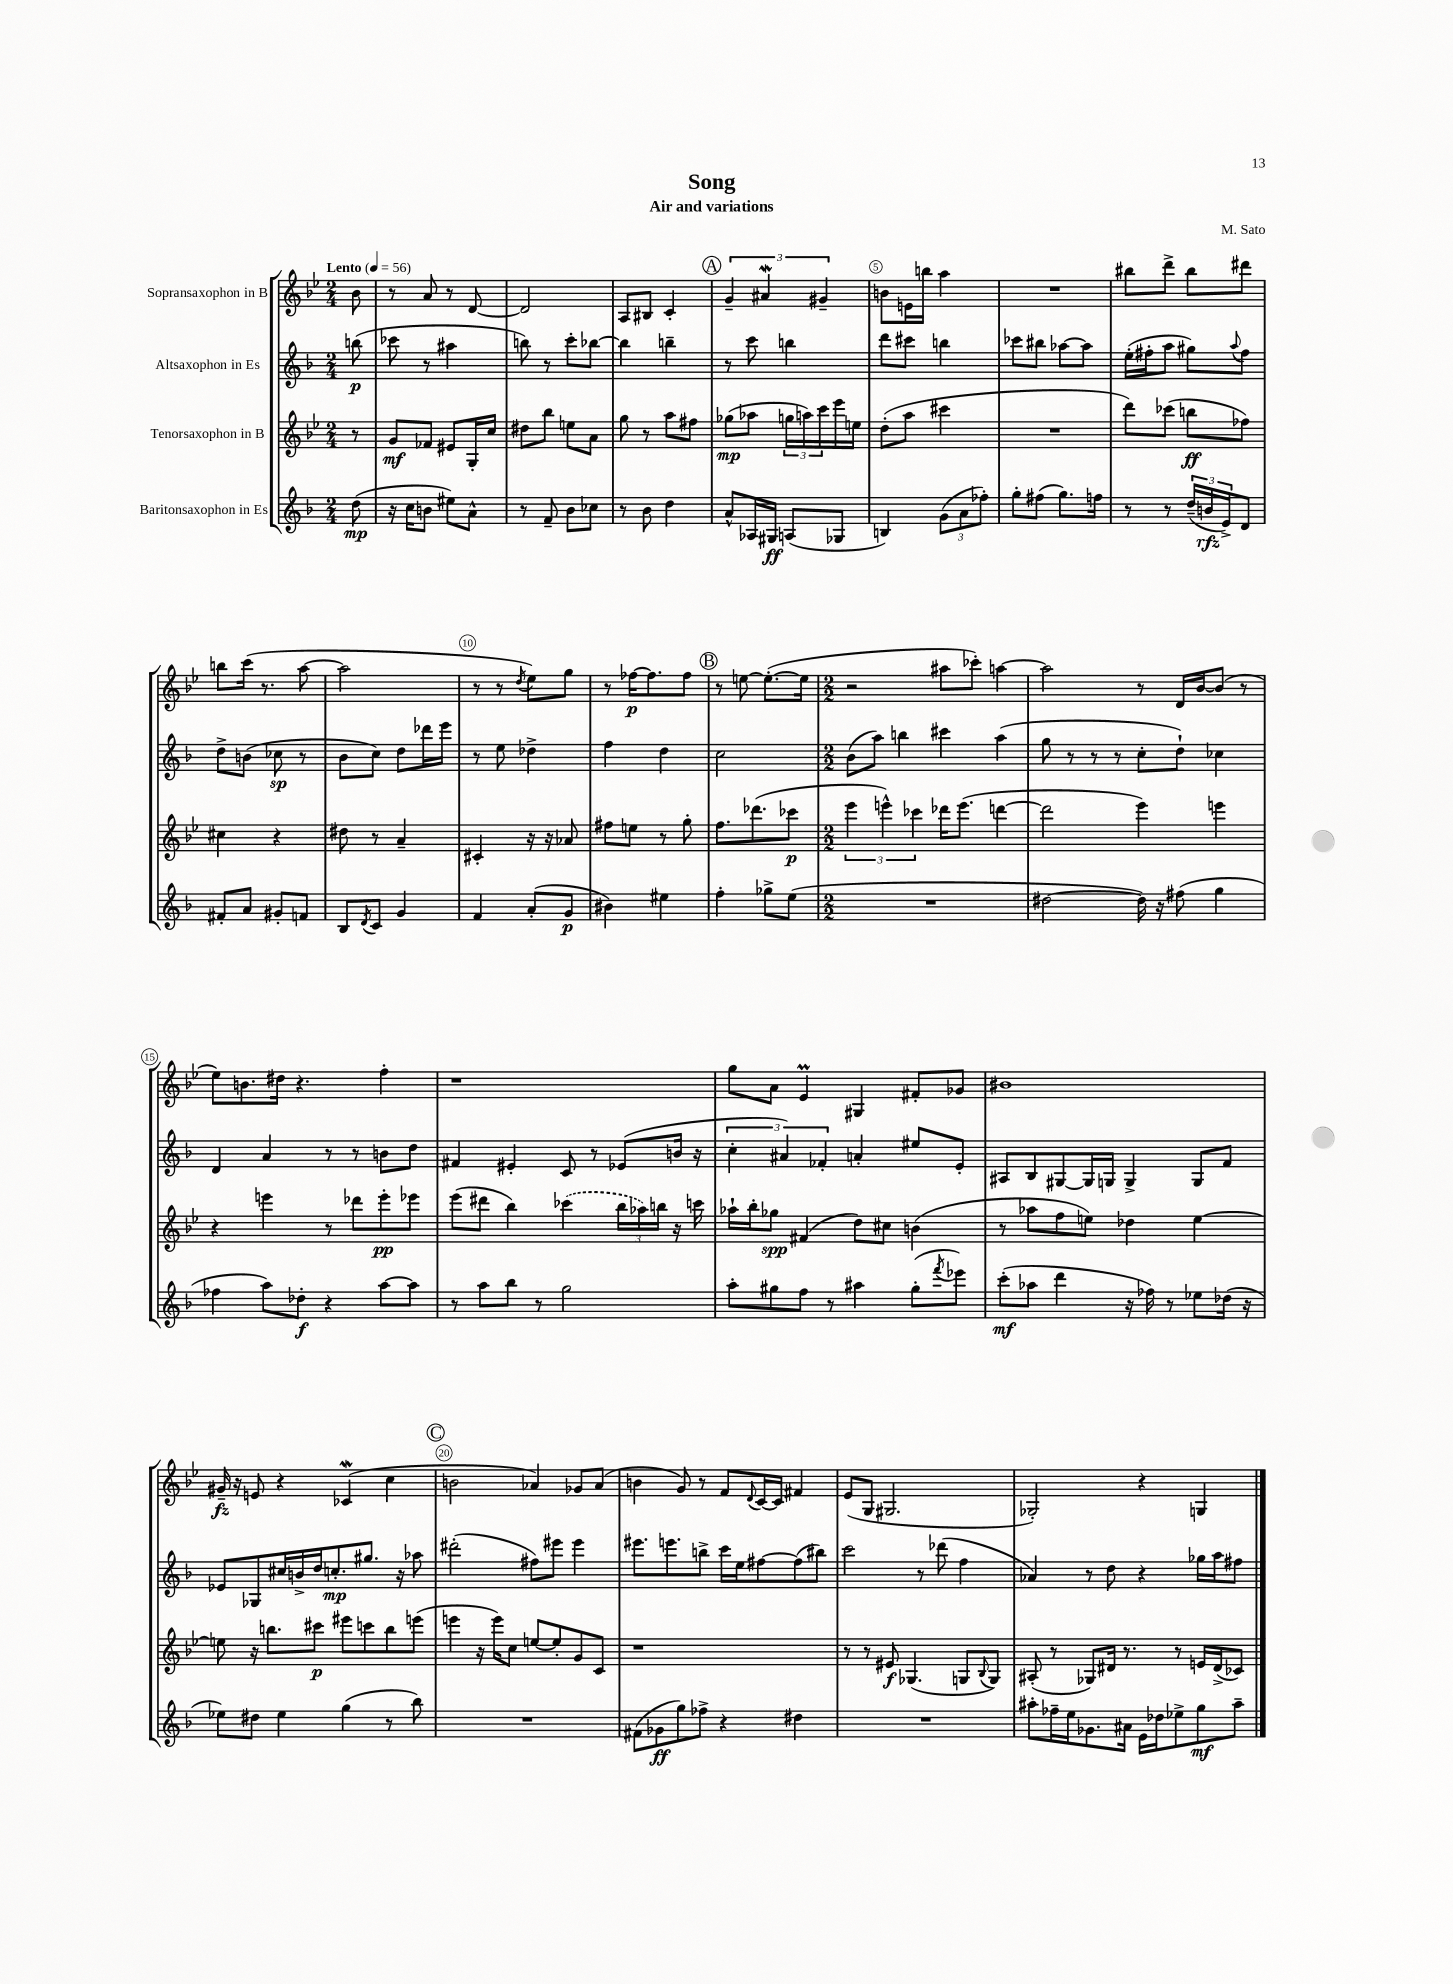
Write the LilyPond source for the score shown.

\header { title = "Song" composer = "M. Sato" subtitle = "Air and variations" }
<<
\new StaffGroup <<
\new Staff = "s0" \with { instrumentName = "Sopransaxophon in B" } {
    \clef treble \key bes \major \numericTimeSignature \time 2/4 \partial 8 \tempo "Lento" 4 = 56
    bes'8 |
    r8 a'8 r8 d'8~ |
    d'2 |
    a8 bis8 c'4-. |
    \mark \markup { \circle "A" } \tuplet 3/2 { g'4-- ais'4\mordent gis'4-- } |
    b'8 e'16 b''16 a''4 |
    R2 |
    bis''8 d'''8-> bis''8 dis'''8 |
    b''8 c'''16( r8. a''8~ |
    a''2 |
    r8 r8 \acciaccatura { d''8 } ees''8) g''8 |
    r8 fes''16~\p fes''8. fes''8 |
    \mark \markup { \circle "B" } r8 e''8~ e''8.~-.( e''16 |
    \numericTimeSignature \time 2/2 r2 ais''8 ces'''8-.) a''4~ |
    a''2 r8 d'16 bes'16~ bes'8( r8 |
    ees''8) b'8. dis''16 r4. f''4-. |
    r1 |
    g''8 a'8 ees'4\prall gis4 fis'8-. ges'8 |
    bis'1 |
    gis'16--\fz r16 e'8 r4 ces'4\mordent( c''4 |
    \mark \markup { \circle "C" } b'2 aes'4) ges'8 aes'8( |
    b'4 g'8) r8 f'8 \appoggiatura { d'8 } c'16~ c'16 fis'4 |
    ees'8( g8 gis2. |
    ges2-.) r4 g4 \bar "|." |
}
\new Staff = "s1" \with { instrumentName = "Altsaxophon in Es" } {
    \clef treble \key f \major \numericTimeSignature \time 2/4 \partial 8
    b''8\p( |
    ces'''8 r8 ais''4 |
    b''8) r8 c'''8-. bes''8~ |
    bes''4 b''4-- |
    \mark \markup { \circle "A" } r8 c'''8 b''4 |
    d'''8 cis'''8 b''4 |
    ces'''8 bis''8 aes''8~ aes''8 |
    e''16-.( fis''16-. a''8 gis''8) \appoggiatura { a''8 } fis''8 |
    d''8-> b'8( ces''8\sp r8 |
    bes'8 c''8) d''8 des'''16 e'''16 |
    r8 e''8 des''4-> |
    f''4 d''4 |
    \mark \markup { \circle "B" } c''2 |
    \numericTimeSignature \time 2/2 bes'8( a''8) b''4 cis'''4 a''4( |
    g''8 r8 r8 r8 c''8-. d''8-!) ces''4 |
    d'4 a'4 r8 r8 b'8 d''8 |
    fis'4 eis'4-. c'8 r8 ees'8( b'16 r16 |
    \tuplet 3/2 { c''4-. ais'4) fes'4-. } a'4-. eis''8 e'8-. |
    ais8 bes8 gis8~ gis16 g16 g4-> g8 f'8 |
    ees'8 ges8 cis''16 b'16-> d''16 c''8.-.\mp gis''8. r16 aes''8 |
    \mark \markup { \circle "C" } dis'''2-.( fis''8) eis'''8 eis'''4 |
    eis'''8. e'''8. b''8-> c'''16 e''16 fis''8~ fis''8( bis''8) |
    c'''2 r8 des'''8( f''4 |
    aes'4) r8 d''8 r4 ges''16 a''16 fis''8 \bar "|." |
}
\new Staff = "s2" \with { instrumentName = "Tenorsaxophon in B" } {
    \clef treble \key bes \major \numericTimeSignature \time 2/4 \partial 8
    r8 |
    g'8\mf fes'8 eis'8 g16-. c''16 |
    dis''8 bes''8 e''8 a'8 |
    g''8 r8 a''8 fis''8 |
    \mark \markup { \circle "A" } ges''8\mp( aes''8 \tuplet 3/2 { g''16 a''16) c'''16 } ees'''16 e''16 |
    d''8-.( a''8 cis'''4 |
    R2 |
    d'''8) ces'''8( b''8\ff fes''8) |
    cis''4 r4 |
    dis''8 r8 a'4-- |
    cis'4-. r16 r16 aes'8 |
    fis''8 e''8 r8 g''8-. |
    \mark \markup { \circle "B" } f''8. des'''8.( ces'''8\p |
    \numericTimeSignature \time 2/2 \tuplet 3/2 { ees'''4 e'''4-^) ces'''4 } des'''16 e'''8.( d'''4~ |
    d'''2 ees'''4) e'''4 |
    r4 e'''4 r8 des'''8 e'''8-.\pp ees'''8 |
    ees'''8( dis'''8 bes''4) \once \slurDashed ces'''4( \tuplet 3/2 { bes''16 aes''16) b''16 } r16 c'''16 |
    aes''16-! bes''16-. ges''8\spp fis'4( d''8) cis''8 b'4( |
    r8 aes''8 f''8 e''8) des''4 e''4~ |
    e''8 r16 b''8. cis'''8\p eis'''8 c'''8 b''8 e'''8( |
    \mark \markup { \circle "C" } e'''4 r16 e'''16) c''8 e''8~ e''8-. g'8 c'8 |
    r1 |
    r8 r8 eis'8\f ges4.( g8 \appoggiatura { bes8 } g8) |
    ais8-.( r8 ges8) dis'16 r8. r8 e'16 dis'16->( ces'8) \bar "|." |
}
\new Staff = "s3" \with { instrumentName = "Baritonsaxophon in Es" } {
    \clef treble \key f \major \numericTimeSignature \time 2/4 \partial 8
    d''8\mp( |
    r16 c''16 b'8 eis''8) a'8-^ |
    r8 f'8-- bes'8 ces''8 |
    r8 bes'8 d''4 |
    \mark \markup { \circle "A" } a'8-^ aes16 gis16\ff a8( ges8 |
    b4) \tuplet 3/2 { g'8( a'8 fes''8-.) } |
    g''8-. fis''8( g''8.) f''16 |
    r8 r8 \tuplet 3/2 { d''16--( b'16\rfz e'16->) } d'8 |
    fis'8-. a'8 gis'8-. f'8 |
    bes8 \acciaccatura { d'8 } c'8 g'4 |
    f'4 a'8-.( g'8\p |
    bis'4) eis''4 |
    \mark \markup { \circle "B" } f''4-. ges''8-> e''8( |
    \numericTimeSignature \time 2/2 R1 |
    dis''2~ dis''16) r16 fis''8( g''4 |
    fes''4 a''8) des''8-.\f r4 a''8~ a''8 |
    r8 a''8 bes''8 r8 g''2 |
    a''8-. gis''8 f''8 r8 ais''4 gis''8-.( \acciaccatura { f'''8 } ees'''8) |
    c'''8-.\mf( aes''8 d'''4 r16 fes''16) r8 ees''8 des''16( r16 |
    ees''8) dis''8 ees''4 g''4( r8 bes''8) |
    \mark \markup { \circle "C" } R1 |
    fis'8( ges'8\ff g''8) fes''8-> r4 dis''4 |
    R1 |
    ais''8-. fes''16-- e''16 ges'8. ais'16 e'16 des''16 ees''8-> g''8\mf ais''8-- \bar "|." |
}
>>
>>
\layout { \context { \Score \override BarNumber.break-visibility = ##(#f #t #t) barNumberVisibility = #(every-nth-bar-number-visible 5) \override BarNumber.stencil = #(make-stencil-circler 0.1 0.3 ly:text-interface::print) } }
